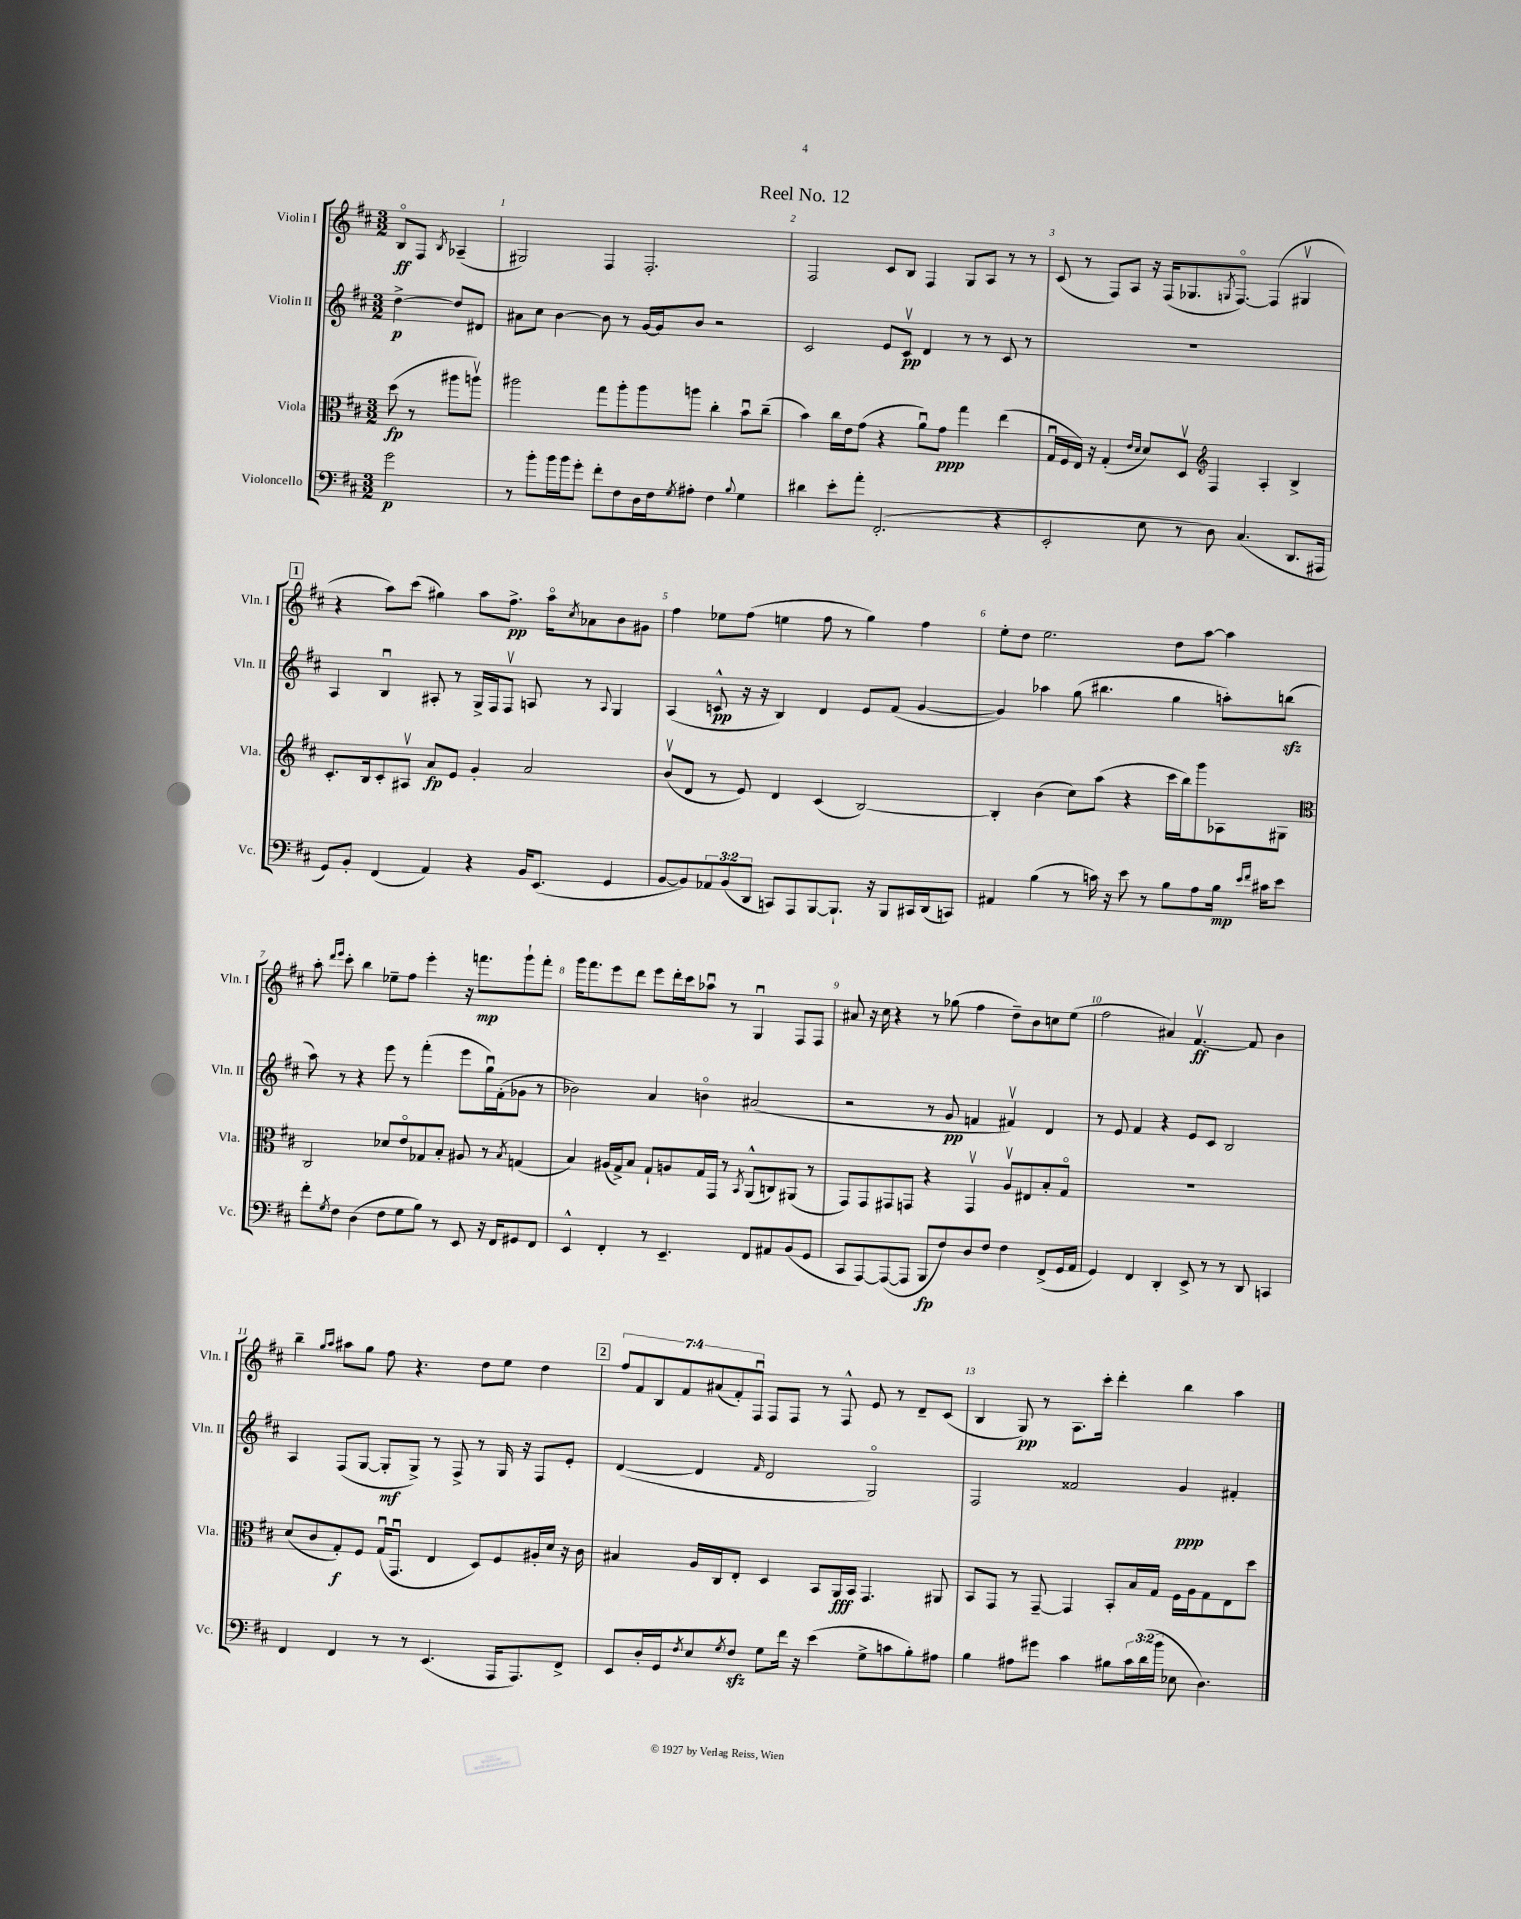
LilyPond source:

\header { title = "Reel No. 12" }
<<
\new StaffGroup <<
\new Staff = "s0" \with { instrumentName = "Violin I" shortInstrumentName = "Vln. I" } {
    \clef treble \key d \major \numericTimeSignature \time 3/2 \override Staff.TupletNumber.text = #tuplet-number::calc-fraction-text \partial 2
    b8\flageolet\ff fis8 \acciaccatura { b8 } aes4--( |
    gis2) fis4 fis2.-. |
    fis2 cis'8 b8 fis4 g8 a8 r8 r8 |
    cis'8( r8 fis8) a8 r16 fis16( ges8. \acciaccatura { g8 } fis8.~\flageolet) fis4( gis4\upbow |
    \mark \markup { \box "1" } r4 a''8) cis'''8( gis''4) a''8 fis''8.->\pp a''16\flageolet \acciaccatura { cis''8 } aes'8 b'8 gis'8 |
    fis''4 ees''8 fis''8( e''4 fis''8 r8 g''4) fis''4 |
    e''8-. d''8 e''2. d''8 a''8~ a''4 |
    a''8-. \grace { d'''16 e'''16 } cis'''8-. b''4 ees''8-- fis''8 e'''4-. r16 f'''8.\mp g'''8-! f'''8-. |
    g'''16 fis'''8. e'''8 d'''8 e'''8 d'''16-. cis'''16 aes''8\downbow r8 g4\downbow fis8 fis8 |
    ais'8 r16 cis''16 r4 r8 ges''8( fis''4 d''8--) b'8 c''8 e''8( |
    fis''2 ais'4) fis'4.~\upbow\ff fis'8 b'4 |
    b''4-- \grace { g''16 a''16 } ais''8 g''8 fis''8 r4. d''8 e''8 d''4 |
    \mark \markup { \box "2" } \tuplet 7/4 { fis''8 fis'8 b8 fis'8 ais'8( fis'8-.) fis8\downbow } fis8 fis8 r8 fis8-^ e'8 r8 d'8-- cis'8( |
    b4 g8\pp) r8 a8. cis'''16-. d'''4-. b''4 a''4 \bar "|." |
}
\new Staff = "s1" \with { instrumentName = "Violin II" shortInstrumentName = "Vln. II" } {
    \clef treble \key d \major \numericTimeSignature \time 3/2 \partial 2
    d''4~->\p d''8 dis'8 |
    ais'8 cis''8 b'4~ b'8 r8 g'16~ g'16 b'8 r2 |
    cis'2 e'8 cis'8\upbow\pp d'4 r8 r8 cis'8 r8 |
    R1. |
    \mark \markup { \box "1" } a4 b4\downbow ais8-. r8 g16-> fis16 fis8\upbow a8 r8 \appoggiatura { a8 } g4 |
    a4( c'8-^\pp r16 r16 b4) d'4 e'8 fis'8( g'4~ |
    g'4) aes''4 g''8( bis''4. g''4 a''8-.) b''8\sfz( |
    a''8) r8 r4 e'''8 r8 fis'''4-.( e'''8 g''16\downbow) fis'16-.( ges'8 r8 |
    bes'2) a'4 b'4\flageolet ais'2( |
    r2 r8 g'8\pp f'4 fis'4\upbow) d'4 |
    r8 e'8 fis'4 r4 e'8 cis'8 b2 |
    a4 fis8( g8~ g8-.\mf g8->) r8 fis8-> r8 g16 r16 fis8 e'8-. |
    \mark \markup { \box "2" } d'4~( d'4 \grace { fis'16 } d'2 g2\flageolet) |
    fis2 fisis'2 g'4\ppp fis'4-. \bar "|." |
}
\new Staff = "s2" \with { instrumentName = "Viola" shortInstrumentName = "Vla." } {
    \clef alto \key d \major \numericTimeSignature \time 3/2 \partial 2
    d''8\fp( r8 ais''8 a''8\upbow) |
    ais''2 g''8 ais''8-. ais''8 a''8 cis''4-. b'8\downbow cis''8--( |
    b'4) cis''16 e'16 g'8( r4 a'8\downbow) g'8\ppp g''4 e''4( |
    g16\downbow fis16 e16) r16 g4-.( \grace { e'16 d'16 } d'8) d8\upbow \clef treble fis4 a4-. b4-> |
    \mark \markup { \box "1" } cis'8.-. b16 cis'8-. ais8\upbow a'8\fp e'8 g'4-. a'2 |
    b'8\upbow( d'8 r8 e'8) d'4 cis'4( b2~) |
    b4-. b'4( cis''8) a''8( r4 cis'''16 b''16) g'''8 aes8 gis8 |
    \clef alto cis2 des'8 e'8\flageolet ges8 b8-. ais8 r8 \acciaccatura { b8 } g4( |
    b4) ais16( g16->) b8 g8-! a8 g16 g,16 r8 \acciaccatura { b,8 } a,8-^( c8) ais,8( r8 |
    g,8) g,8 gis,8 g,8 r4 g,4\upbow a8\upbow eis8 b8-. g8\flageolet |
    R1. |
    d'8( cis'8 g8-.\f) fis8 g16\downbow( g,8.\downbow e4 d8) fis8 ais16-. d'16 r16 cis'16 |
    \mark \markup { \box "2" } bis4 a16 cis16 e8-. d4 b,8 a,16\fff b,16 g,4. ais,8 |
    b,8 g,8 r8 g,8~-- g,4 b,8-. b16 g16 fis16 a16 g8 e8 d''8 \bar "|." |
}
\new Staff = "s3" \with { instrumentName = "Violoncello" shortInstrumentName = "Vc." } {
    \clef bass \key d \major \numericTimeSignature \time 3/2 \override Staff.TupletNumber.text = #tuplet-number::calc-fraction-text \partial 2
    g'2\p |
    r8 b'8-. b'16 b'16 g'8-. fis'8-. fis8 d16 fis16 \acciaccatura { g8 } ais8-. fis4 \appoggiatura { b8 } g4 |
    dis'4 e'8-. a'8-. fis,2.-.( r4 |
    e,2-. e8 r8 d8) cis4.( d,8. ais,,16 |
    \mark \markup { \box "1" } g,8) b,8-. fis,4( a,4) r4 b,16 e,8.( g,4 |
    b,8~ b,8) \tuplet 3/2 { aes,8 b,8( d,8 } c,8) a,,8 b,,8~ b,,8.-! r16 b,,8 cis,16 d,16( c,8) |
    ais,4 b4( r8 c'16) r16 e'8 r8 b8 a8 b16\mp \grace { e'16 fis'16 } cis'16 e'8 |
    fis'8-. \acciaccatura { g8 } fis8 d4( fis8 g8 b8) r8 e,8 r16 fis,16 gis,8 fis,8 |
    e,4-^ fis,4-. r8 e,4.-- fis,8 ais,8 b,8( g,8 |
    cis,8 a,,8~) a,,8~( a,,8 b,,8\fp fis8) d8 fis8 fis4 fis,8->( g,16 a,16 |
    g,4) fis,4 d,4-. e,8-> r8 r8 d,8 c,4 |
    fis,4 fis,4 r8 r8 e,4.( a,,16 a,,8.) fis,8-> |
    \mark \markup { \box "2" } e,8 d16-. g,16 \acciaccatura { fis8 } e8 \acciaccatura { g8 } fis8\sfz g8 fis'16 r16 e'4( g8-> c'8 b8-.) ais8 |
    b4 ais8 gis'8 cis'4 bis8 \tuplet 3/2 { cis'16 d'16( b'16 } ees8 d4.) \bar "|." |
}
>>
>>
\layout { \context { \Score \override BarNumber.break-visibility = ##(#f #t #t) barNumberVisibility = #all-bar-numbers-visible } }
